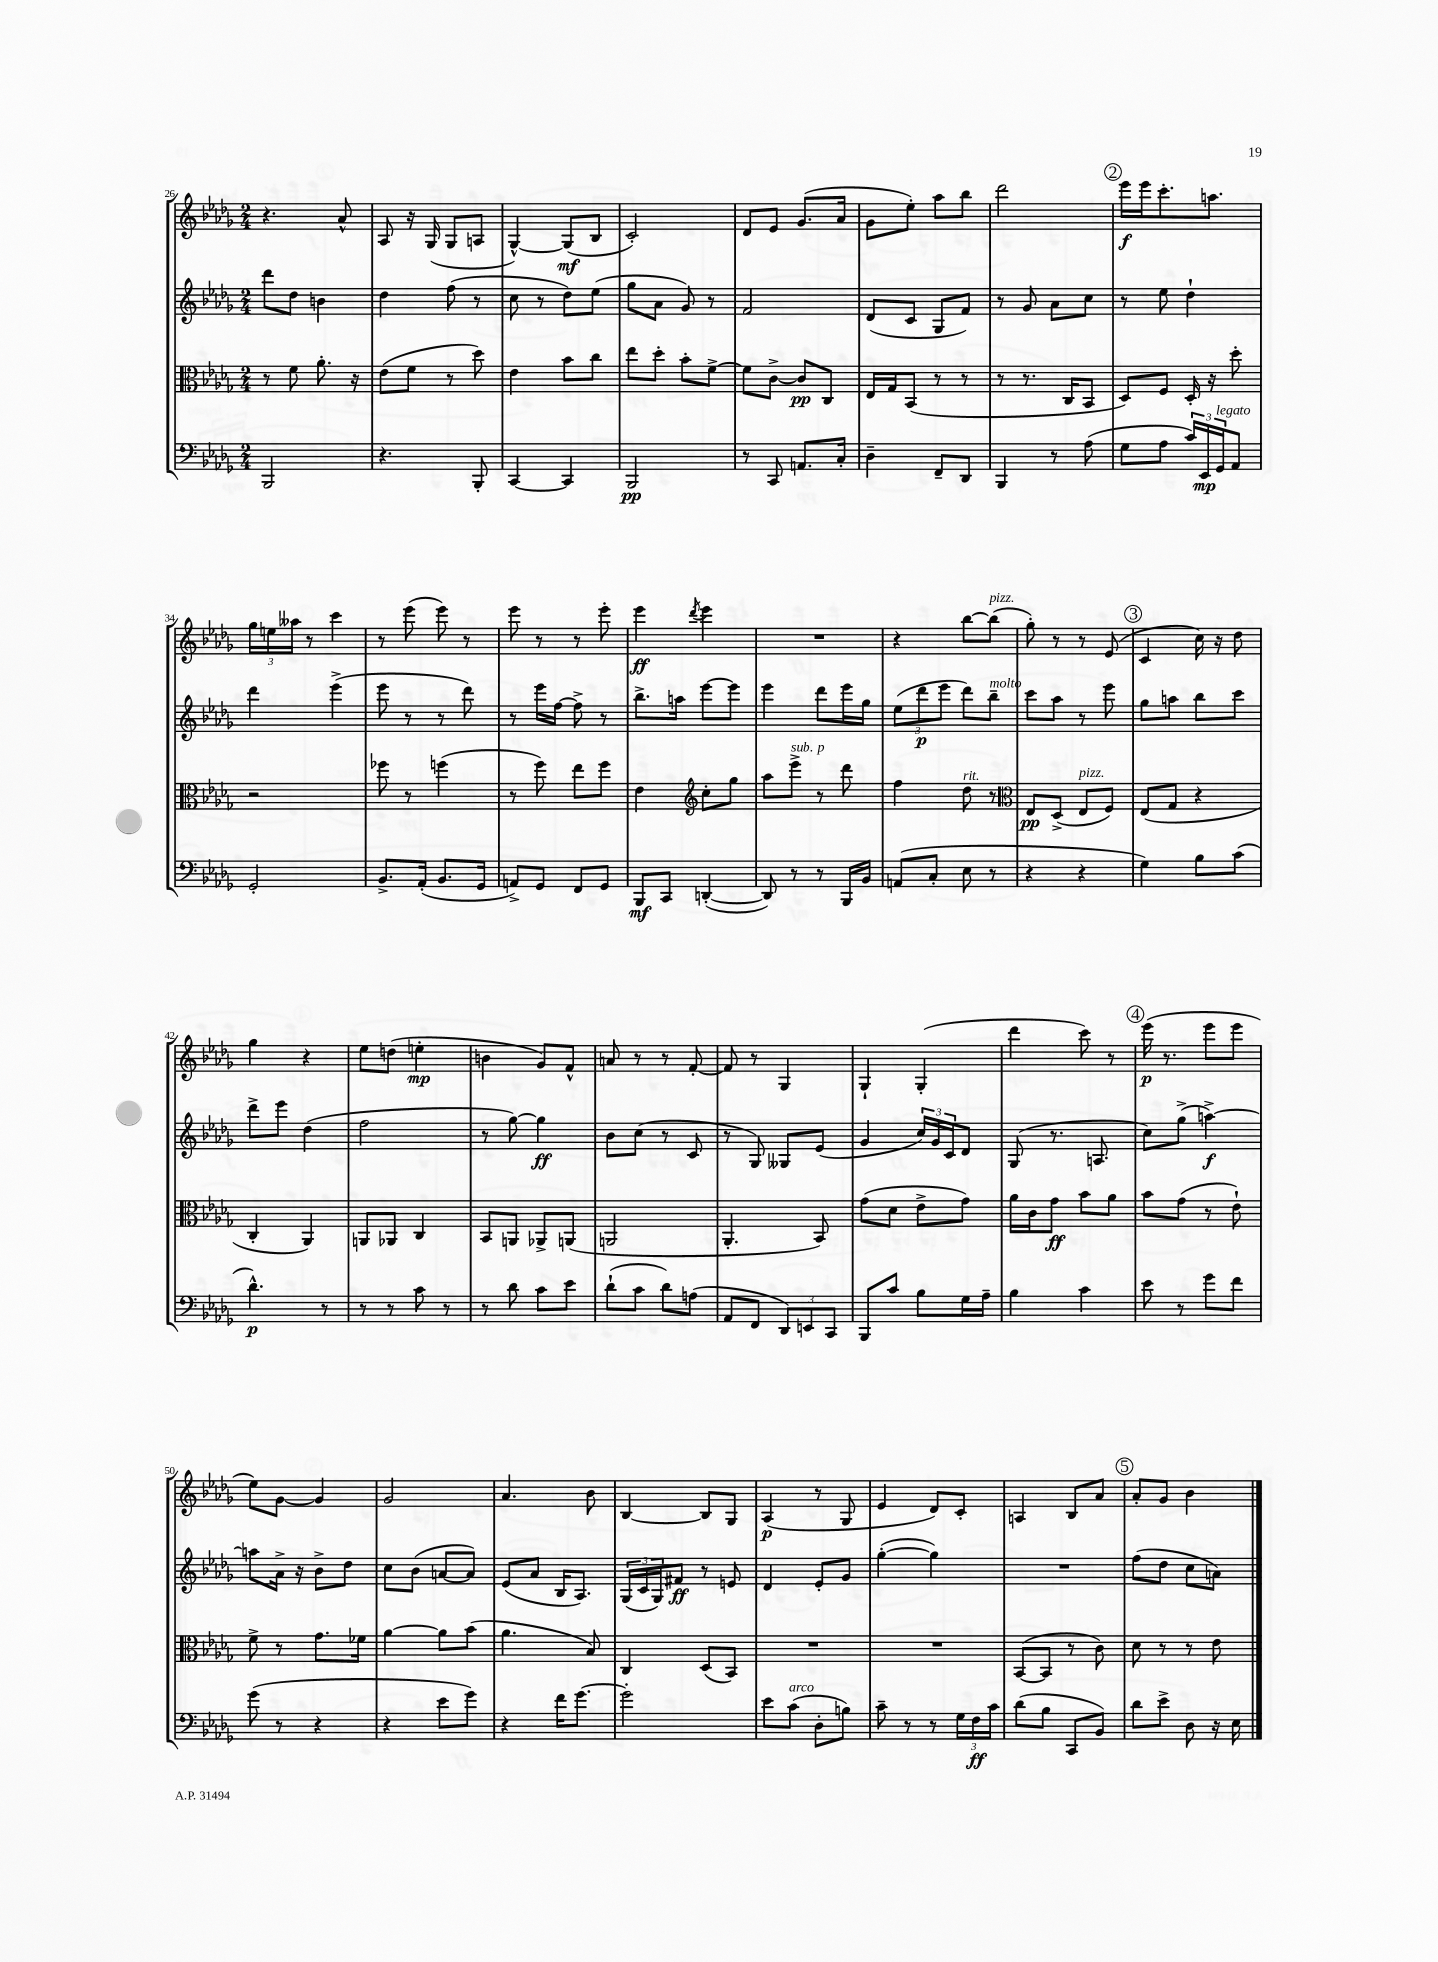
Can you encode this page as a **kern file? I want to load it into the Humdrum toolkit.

**kern	**dynam	**kern	**dynam	**kern	**dynam	**kern	**dynam
*part4	*part4	*part3	*part3	*part2	*part2	*part1	*part1
*staff4	*staff4	*staff3	*staff3	*staff2	*staff2	*staff1	*staff1
*clefF4	*	*clefC3	*	*clefG2	*	*clefG2	*
*k[b-e-a-d-g-]	*	*k[b-e-a-d-g-]	*	*k[b-e-a-d-g-]	*	*k[b-e-a-d-g-]	*
*M2/4	*	*M2/4	*	*M2/4	*	*M2/4	*
=26	=26	=26	=26	=26	=26	=26	=26
2BBB-/	.	8r	.	8ddd-\L	.	4.r	.
.	.	8f\	.	8dd-\J	.	.	.
.	.	8.a-'\	.	4bn\	.	.	.
.	.	.	.	.	.	8a-^^/	.
.	.	16r	.	.	.	.	.
=27	=27	=27	=27	=27	=27	=27	=27
4.r	.	(8e-\L	.	4dd-\	.	8A-/	.
.	.	8f\J	.	.	.	16r	.
.	.	.	.	.	.	(16G-/	.
.	.	8r	.	(8ff\	.	8G-/L	.
8BBB-'/	.	8dd-\)	.	8r	.	8An/J	.
=28	=28	=28	=28	=28	=28	=28	=28
[4CC/	.	4e-\	.	8cc\	.	[4G-^^/)	.
.	.	.	.	8r	.	.	.
4CC/]	.	8b-\L	.	8dd-\L)	.	(8G-/L]	mf
.	.	8cc\J	.	(8ee-\J	.	8B-/J	.
=29	=29	=29	=29	=29	=29	=29	=29
2BBB-/	pp	8ee-\L	.	8gg-\L	.	2c'/)	.
.	.	8dd-'\J	.	8a-\J	.	.	.
.	.	8b-'\L	.	8g-/)	.	.	.
.	.	[8f^\J	.	8r	.	.	.
=30	=30	=30	=30	=30	=30	=30	=30
8r	.	8f\L]	.	2f/	.	8d-/L	.
8CC/	.	[8c^\J	.	.	.	8e-/J	.
8.AAn/L	.	8c/L]	pp	.	.	(8.g-/L	.
.	.	8C/J	.	.	.	.	.
16C'/Jk	.	.	.	.	.	16a-/Jk	.
=31	=31	=31	=31	=31	=31	=31	=31
4D-~\	.	16E-/LL	.	(8d-/L	.	8g-\L	.
.	.	16G-/J	.	.	.	.	.
.	.	(8BB-/J	.	8c/J	.	8ee-'\J)	.
8FF~/L	.	8r	.	8G-/L	.	8aa-\L	.
8DD-/J	.	8r	.	8f/J)	.	8bb-\J	.
=32	=32	=32	=32	=32	=32	=32	=32
4BBB-/	.	8r	.	8r	.	2ddd-\	.
.	.	8.r	.	8g-/	.	.	.
8r	.	.	.	8a-\L	.	.	.
.	.	16C/KL	.	.	.	.	.
(8A-\	.	8BB-/J	.	8cc\J	.	.	.
!!LO:REH:place=s1:t=2
=33	=33	=33	=33	=33	=33	=33	=33
8G-\L	.	8D-/L)	.	8r	.	16eee-\LL	f
.	.	.	.	.	.	16eee-\J	.
8A-\J	.	8F/J	.	8ee-\	.	8.ccc'\	.
24c/LL)	.	16D-'/	.	4dd-`\	.	.	.
24EE-/	mp	.	.	.	.	.	.
.	.	16r	.	.	.	8.aan\J	.
!LO:TX:a:i:t=legato	!	!	!	!	!	!	!
24GG-/J	.	.	.	.	.	.	.
8AA-/J	.	8dd-'\	.	.	.	.	.
!!LO:LB:g=z
=34	=34	=34	=34	=34	=34	=34	=34
2GG-'/	.	2r	.	4ddd-\	.	24gg-\LL	.
.	.	.	.	.	.	24een\	.
.	.	.	.	.	.	24aa--X\JJ	.
.	.	.	.	.	.	8r	.
.	.	.	.	(4eee-^\	.	4ccc\	.
=35	=35	=35	=35	=35	=35	=35	=35
8.BB-^/L	.	8ff-X\	.	8eee-\	.	8r	.
.	.	8r	.	8r	.	(8eee-\	.
(16AA-'/Jk	.	.	.	.	.	.	.
8.BB-/L	.	(4ffn\	.	8r	.	8eee-\)	.
.	.	.	.	8ddd-\)	.	8r	.
16GG-/Jk	.	.	.	.	.	.	.
=36	=36	=36	=36	=36	=36	=36	=36
8AAn^/L)	.	8r	.	8r	.	8eee-\	.
8GG-/J	.	8ff\)	.	16eee-\LL	.	8r	.
.	.	.	.	[16ff\JJ	.	.	.
8FF/L	.	8ee-\L	.	8ff^\]	.	8r	.
8GG-/J	.	8ff\J	.	8r	.	8eee-'\	.
=37	=37	=37	=37	=37	=37	=37	=37
8BBB-/L	mf	4e-\	.	8.bb-^\L	.	4eee-\	ff
8CC/J	.	.	.	.	.	.	.
.	.	.	.	16aan\Jk	.	.	.
*	*	*clefG2	*	*	*	*	*
.	.	.	.	.	.	8qddd-/	.
([4DDn'/	.	8cc'\L	.	[8eee-\L	.	4eee-\	.
.	.	8gg-\J	.	8eee-\J]	.	.	.
=38	=38	=38	=38	=38	=38	=38	=38
8DD/])	.	8aa-\L	.	4eee-\	.	2r	.
!	!	!LO:TX:a:i:t=sub. p	!	!	!	!	!
8r	.	8eee-^\J	.	.	.	.	.
8r	.	8r	.	8ddd-\L	.	.	.
16BBB-/LL	.	8ddd-\	.	16eee-\L	.	.	.
16BB-/JJ	.	.	.	16gg-\JJ	.	.	.
=39	=39	=39	=39	=39	=39	=39	=39
(8AAn/L	.	4ff\	.	(12ee-\L	.	4r	.
.	.	.	.	12ddd-\	p	.	.
8C'/J	.	.	.	.	.	.	.
.	.	.	.	12eee-\J	.	.	.
!	!	!LO:TX:a:i:t=rit.	!	!	!	!	!
8E-\	.	8dd-\	.	8ddd-\L)	.	[8bb-\L	.
!	!	!	!	!	!	!LO:TX:a:i:t=pizz.	!
!	!	!	!	!LO:TX:a:i:t=molto	!	!	!
8r	.	8r	.	8bb-~\J	.	(8bb-\J]	.
=40	=40	=40	=40	=40	=40	=40	=40
*	*	*clefC3	*	*	*	*	*
4r	.	8E-/L	pp	8ccc\L	.	8gg-'\)	.
.	.	(8D-^/J	.	8aa-\J	.	8r	.
!	!	!LO:TX:a:i:t=pizz.	!	!	!	!	!
4r	.	8E-/L	.	8r	.	8r	.
.	.	8F/J)	.	8eee-\	.	(8e-/	.
!!LO:REH:place=s1:t=3
=41	=41	=41	=41	=41	=41	=41	=41
4G-\)	.	(8E-/L	.	8gg-\L	.	4c/	.
.	.	8G-/J	.	8aan\J	.	.	.
8B-\L	.	4r	.	8bb-\L	.	16cc\)	.
.	.	.	.	.	.	16r	.
(8c\J	.	.	.	8ccc\J	.	8dd-\	.
!!LO:LB:g=z
=42	=42	=42	=42	=42	=42	=42	=42
4.d-^^\)	p	4C'/	.	8ddd-^\L	.	4gg-\	.
.	.	.	.	8eee-\J	.	.	.
.	.	4AA-/)	.	(4dd-\	.	4r	.
8r	.	.	.	.	.	.	.
=43	=43	=43	=43	=43	=43	=43	=43
8r	.	8AAn/L	.	2ff\	.	8ee-\L	.
8r	.	8AA-X/J	.	.	.	(8ddn\J	.
8c\	.	4C/	.	.	.	4een'\	mp
8r	.	.	.	.	.	.	.
=44	=44	=44	=44	=44	=44	=44	=44
8r	.	8BB-/L	.	8r	.	4bn\	.
8d-\	.	8AAn/J	.	[8gg-\)	.	.	.
8c\L	.	8AA-X^/L	.	4gg-\]	ff	8g-/L)	.
8e-\J	.	(8AAn/J	.	.	.	8f^^/J	.
=45	=45	=45	=45	=45	=45	=45	=45
(8d-`\L	.	2AAn/	.	8b-\L	.	8an/	.
8c\J	.	.	.	(8cc\J	.	8r	.
8d-\L)	.	.	.	8r	.	8r	.
(8An\J	.	.	.	8c/	.	[8f'/	.
=46	=46	=46	=46	=46	=46	=46	=46
8AA-/L	.	4.AA-'/	.	8r	.	8f/]	.
8FF/J	.	.	.	8G-/)	.	8r	.
12DD-/L)	.	.	.	8G--X/L	.	4G-/	.
12EEn/	.	.	.	.	.	.	.
.	.	8BB-/)	.	(8e-/J	.	.	.
12CC/J	.	.	.	.	.	.	.
=47	=47	=47	=47	=47	=47	=47	=47
8BBB-/L	.	(8g-\L	.	4g-/	.	4G-`/	.
8c/J	.	8d-\J	.	.	.	.	.
8B-\L	.	8e-^\L	.	24cc/LL)	.	(4G-'/	.
.	.	.	.	24g-/	.	.	.
.	.	.	.	24c/J	.	.	.
16G-\L	.	8g-\J)	.	8d-/J	.	.	.
16A-~\JJ	.	.	.	.	.	.	.
=48	=48	=48	=48	=48	=48	=48	=48
4B-\	.	16a-\LL	.	(8G-/	.	4ddd-\	.
.	.	16c\J	.	.	.	.	.
.	.	8g-\J	ff	8.r	.	.	.
4c\	.	8b-\L	.	.	.	8ccc\)	.
.	.	.	.	8.An/	.	.	.
.	.	8a-\J	.	.	.	8r	.
!!LO:REH:place=s1:t=4
=49	=49	=49	=49	=49	=49	=49	=49
8e-\	.	8b-\L	.	8cc\L)	.	(16eee-\	p
.	.	.	.	.	.	8.r	.
8r	.	(8g-\J	.	(8gg-^\J	.	.	.
8g-\L	.	8r	.	[4aan^\)	f	8eee-\L	.
8f\J	.	8e-`\)	.	.	.	8eee-\J	.
!!LO:LB:g=z
=50	=50	=50	=50	=50	=50	=50	=50
(8g-\	.	8f^\	.	8aan\L]	.	8ee-\L)	.
8r	.	8r	.	16a-^\Jk	.	[8g-\J	.
.	.	.	.	16r	.	.	.
4r	.	8.g-\L	.	8b-^\L	.	4g-/]	.
.	.	.	.	8dd-\J	.	.	.
.	.	16f-X\Jk	.	.	.	.	.
=51	=51	=51	=51	=51	=51	=51	=51
4r	.	[4a-\	.	8cc\L	.	2g-/	.
.	.	.	.	(8b-\J	.	.	.
8e-\L	.	8a-\L]	.	[8an/L	.	.	.
8g-\J)	.	(8b-\J	.	8a/J])	.	.	.
=52	=52	=52	=52	=52	=52	=52	=52
4r	.	4.a-\	.	(8e-/L	.	4.a-/	.
.	.	.	.	8a-/J	.	.	.
16f\KL	.	.	.	16B-/KL	.	.	.
[8.g-\J	.	.	.	8.A-/J)	.	.	.
.	.	8B-/)	.	.	.	8b-\	.
=53	=53	=53	=53	=53	=53	=53	=53
2g-'\]	.	4C/	.	(24G-/LL	.	[4B-/	.
.	.	.	.	24c/	.	.	.
.	.	.	.	24G-/J)	.	.	.
.	.	.	.	8f#X/J	ff	.	.
.	.	(8D-/L	.	8r	.	8B-/L]	.
.	.	8BB-/J)	.	8en/	.	8G-/J	.
=54	=54	=54	=54	=54	=54	=54	=54
8e-\L	.	2r	.	4d-/	.	(4A-/	p
!LO:TX:a:i:t=arco	!	!	!	!	!	!	!
(8c\J	.	.	.	.	.	.	.
8D-'\L	.	.	.	8e-'/L	.	8r	.
8Bn\J)	.	.	.	8g-/J	.	8G-/	.
=55	=55	=55	=55	=55	=55	=55	=55
8c~\	.	2r	.	([4gg-'\	.	4e-/	.
8r	.	.	.	.	.	.	.
8r	.	.	.	4gg-\])	.	8d-/L)	.
24G-\LL	.	.	.	.	.	8c'/J	.
24F\	ff	.	.	.	.	.	.
24c\JJ	.	.	.	.	.	.	.
=56	=56	=56	=56	=56	=56	=56	=56
(8d-\L	.	([8BB-/L	.	2r	.	4An/	.
8B-\J	.	8BB-/J]	.	.	.	.	.
8CC/L	.	8r	.	.	.	8B-/L	.
8BB-/J)	.	8c\)	.	.	.	8a-/J	.
!!LO:REH:place=s1:t=5
=57	=57	=57	=57	=57	=57	=57	=57
8d-\L	.	8d-\	.	(8ff\L	.	8a-'/L	.
8e-^\J	.	8r	.	8dd-\J	.	8g-/J	.
8D-\	.	8r	.	8cc\L	.	4b-\	.
16r	.	8e-\	.	8an\J)	.	.	.
16E-\	.	.	.	.	.	.	.
==	==	==	==	==	==	==	==
*-	*-	*-	*-	*-	*-	*-	*-
